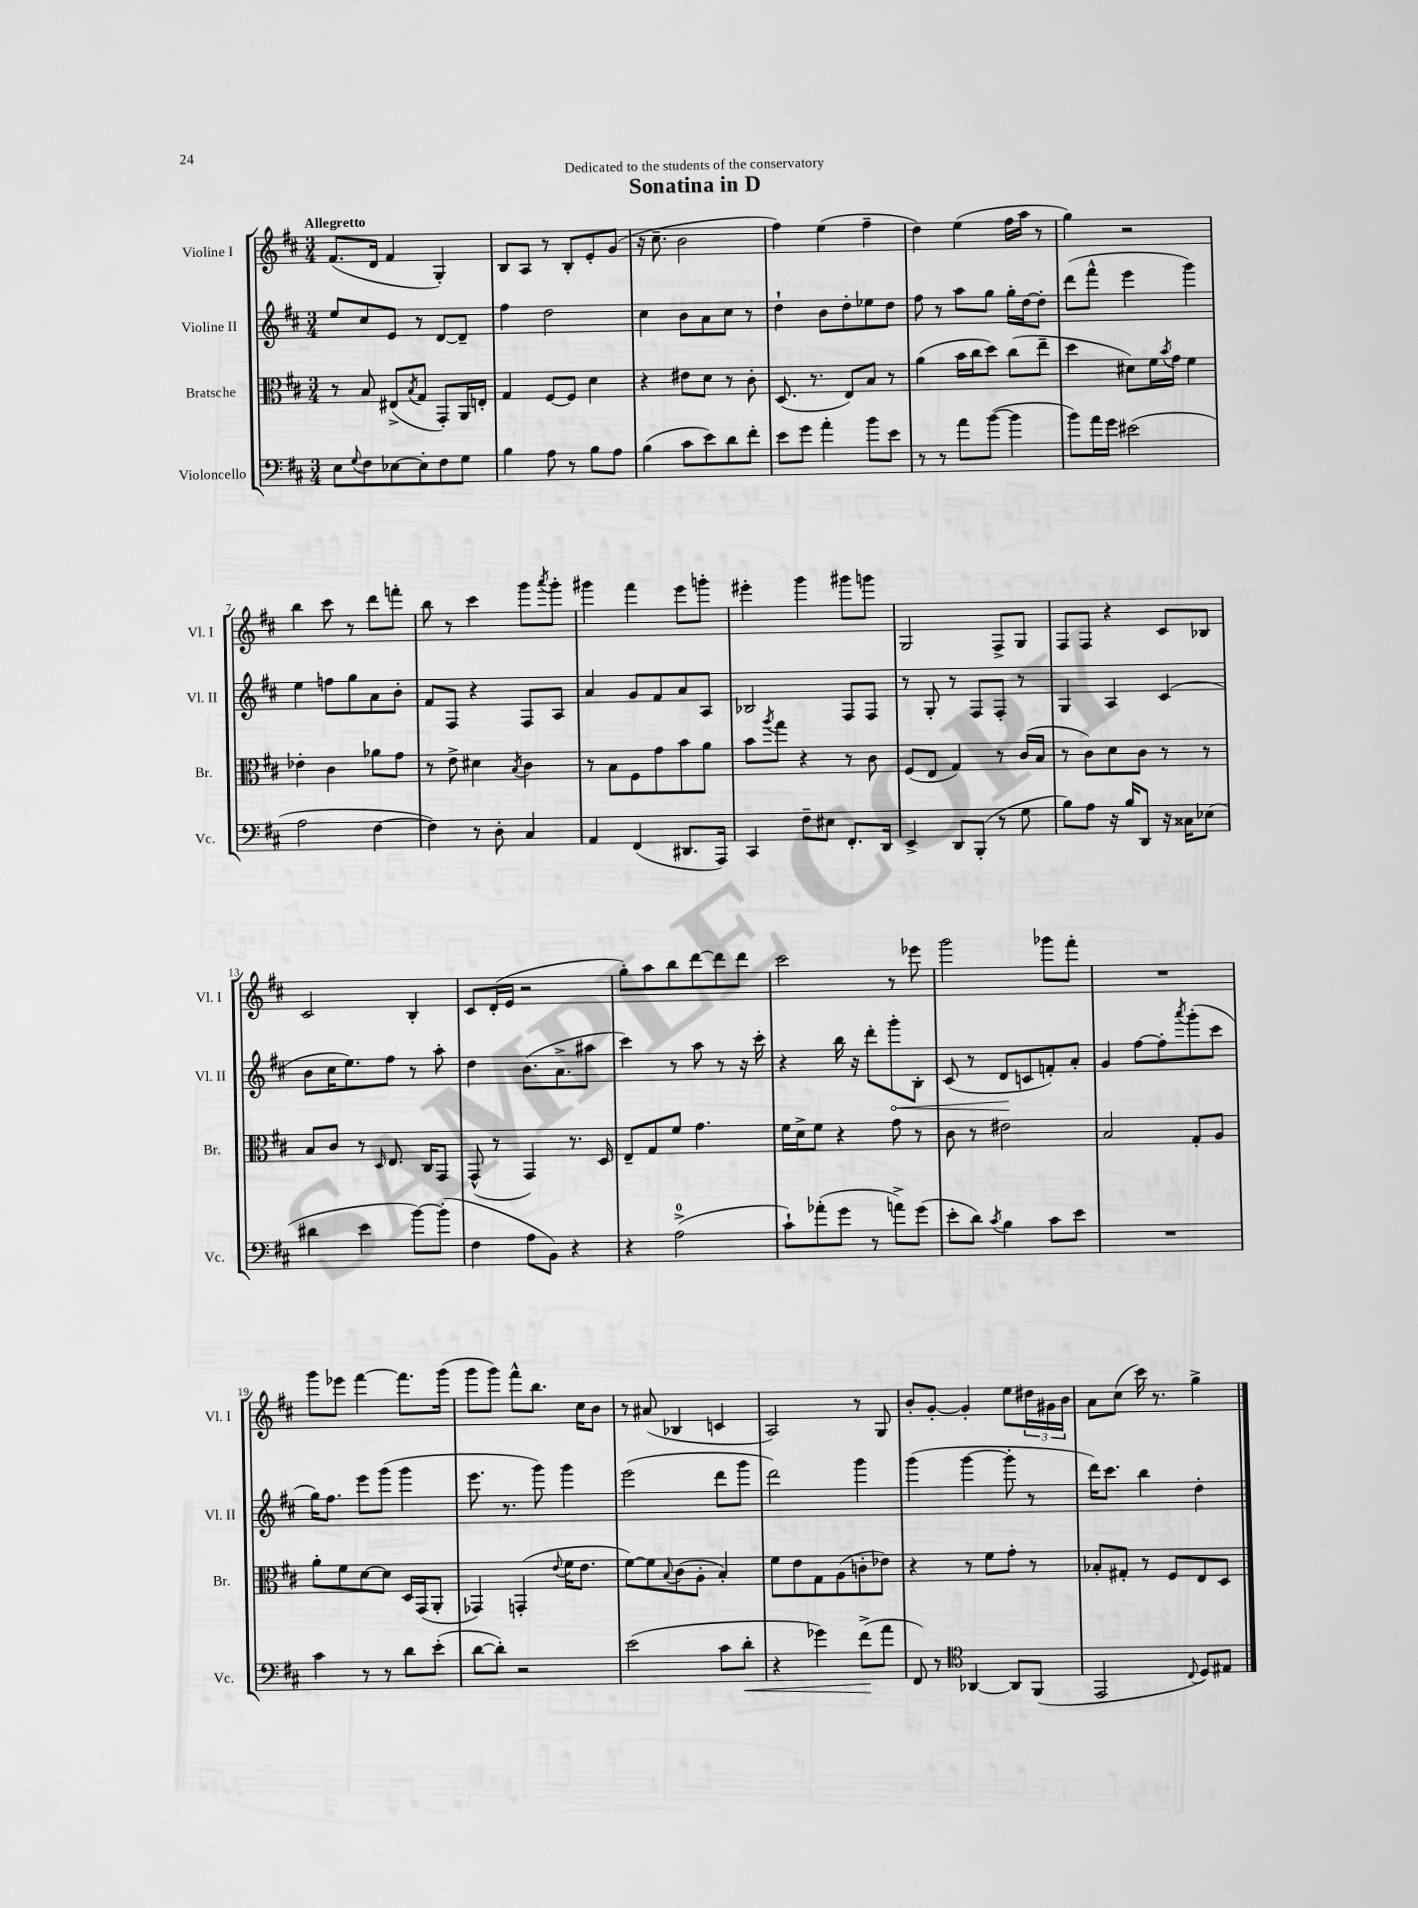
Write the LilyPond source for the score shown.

\header { title = "Sonatina in D" dedication = "Dedicated to the students of the conservatory" }
<<
\new StaffGroup <<
\new Staff = "s0" \with { instrumentName = "Violine I" shortInstrumentName = "Vl. I" } {
    \clef treble \key d \major \numericTimeSignature \time 3/4 \tempo "Allegretto"
    fis'8.( d'16 fis'4 g4-.) |
    b8 a8 r8 b8-. e'8-. g'8( |
    r16 cis''8.-- b'2 |
    fis''4) e''4( fis''4-- |
    d''4) e''4( fis''16 a''16 r8 |
    g''4) r2 |
    b''4 cis'''8 r8 d'''8 f'''8-. |
    b''8 r8 cis'''4 g'''8 \acciaccatura { a'''8 } g'''8-. |
    gis'''4 fis'''4 e'''8 g'''8-. |
    eis'''4-. g'''4 gis'''8 g'''8 |
    g2 fis8-> g8 |
    fis8 fis8 r4 cis'8 bes8 |
    cis'2 b4-. |
    cis'8 d'16-.( e'16 r2 |
    g''8-.) a''8 b''8 d'''8~ d'''8 d'''8 |
    cis'''2 r8 ees'''8 |
    g'''2 ges'''8 fis'''8-. |
    R2. |
    g'''8 ees'''8 fis'''4~ fis'''8. g'''16( |
    g'''8 g'''8) fis'''8-^ b''8. cis''16 b'8 |
    r8 ais'8( bes4 c'4 |
    a2) r8 g8 |
    b'8-. g'8~-. g'4-. e''8 \tuplet 3/2 { dis''16 gis'16 b'16 } |
    a'8 cis''8( cis'''16) r8. g''4-> \bar "|." |
}
\new Staff = "s1" \with { instrumentName = "Violine II" shortInstrumentName = "Vl. II" } {
    \clef treble \key d \major \numericTimeSignature \time 3/4
    e''8 cis''8 e'8 r8 d'8~ d'8-- |
    fis''4 d''2 |
    cis''4 b'8 a'8 cis''8 r8 |
    d''4-! b'8 d''8-. ees''8 d''8 |
    fis''8 r8 a''8 g''8 g''16-. d''16~ d''8-. |
    d'''8( fis'''8-^ e'''4 g'''4) |
    e''4 f''8 g''8 a'8 b'8-. |
    fis'8 fis8 r4 fis8 a8 |
    a'4 g'8 fis'8 a'8 a8 |
    bes2 fis8 fis8 |
    r8 g8-. r8 fis8 fis8-. r8 |
    g4 a4 cis'4( |
    b'8 cis''16 e''8.) fis''8 r8 a''8-. |
    d''4 b'8.( a'8.-> ais''8 |
    cis'''4) r8 a''8 r8 r16 cis'''16-. |
    r4 b''16 r16 d'''8-. \once \override Hairpin.circled-tip = ##t g'''8-.\< b8-. |
    cis'8( r8 d'8\! c'8 f'8-.) a'8-. |
    g'4 fis''8~ fis''8-. \acciaccatura { a'''8 } g'''8-.( cis'''8 |
    g''16) fis''8. e'''8 g'''8( g'''4 |
    e'''8. r8. g'''8) g'''4 |
    e'''2( d'''8 g'''8 |
    d'''2) g'''4 |
    g'''4( g'''4~ g'''8-. r8 |
    d'''16) cis'''8. b''4 d''4-. \bar "|." |
}
\new Staff = "s2" \with { instrumentName = "Bratsche" shortInstrumentName = "Br." } {
    \clef alto \key d \major \numericTimeSignature \time 3/4
    r8 b8 eis8->( \acciaccatura { b8 } g8 g,8-.) a,16 e16-. |
    g4 fis8~ fis8 d'4 |
    r4 eis'8 d'8 r8 cis'8-. |
    d8.( r8. e8) b8 r8 |
    a'4( b'16 cis''16 d''8) cis''8( e''8-- |
    d''4 dis'8) fis'16 \acciaccatura { b'8 } g'16 fis'4 |
    ees'4-. cis'4 aes'8 g'8 |
    r8 e'8-> dis'4 \acciaccatura { b8 } cis'4 |
    r8 b8 fis8 g'8 b'8 a'8 |
    b'8 \acciaccatura { a''8 } g''8 r4 r8 cis'8 |
    fis8( e8 g4) r8 cis'16( b16 |
    r8 cis'8) d'8 cis'8 r8 r8 |
    b8 cis'8 r8 \grace { d16 } e8. cis16 g,8 |
    g,8-^( r8 g,4) r8. d16 |
    e8-- g8 fis'8 g'4. |
    fis'16 d'16-> fis'8 r4 g'8 r8 |
    cis'8 r8 eis'2 |
    b2 g8-. a8 |
    a'8-. fis'8 d'8~ d'8 d16 g,16( a,8-. |
    ges,4) g,4-.( \appoggiatura { e'8 } fis'16 e'8. |
    fis'8~) fis'8 \appoggiatura { b8 } cis'8( a8-. b4-.) |
    fis'8 e'8 g8 a8( c'8-. ees'8) |
    r4 r8 fis'8 g'8-. r8 |
    bes8-. gis8-. r8 fis8 e8 d8 \bar "|." |
}
\new Staff = "s3" \with { instrumentName = "Violoncello" shortInstrumentName = "Vc." } {
    \clef bass \key d \major \numericTimeSignature \time 3/4
    e8 \appoggiatura { g8 } fis8 ees8~ ees8-. fis8 g8 |
    b4 a8 r8 b8 a8 |
    b4( cis'8 e'8) d'8 fis'8-. |
    e'8 g'8 a'4-. b'8 e'8 |
    r8 r8 a'8 b'8~( b'4 |
    b'8) a'16 g'16 eis'2( |
    a2 fis4~ |
    fis4) r8 d8-. cis4 |
    a,4 fis,4( dis,8. a,,16) |
    cis,4 fis8-- eis8 fis,8.-. d,16 |
    e,4-> d,8 b,,8-.( r8 g8 |
    b8) a8 r16 b16 d,8 r16 cisis16 ees8( |
    dis'4 e'4 b'8~) b'8-.( |
    fis4 a8 b,8) r4 |
    r4 a2-0->( |
    cis'8-!) aes'8-.( g'8 r8 a'8->) g'8( |
    e'8-. d'8) \acciaccatura { cis'8 } b4 cis'8 e'8 |
    R2. |
    cis'4 r8 r8 d'8 e'8-.( |
    d'8~ d'8-.) r2 |
    e'2( cis'8 d'8-.\< |
    r4 ges'4) fis'8->\!( a'8 |
    fis,8) r8 \clef tenor aes,4~ aes,8 fis,8( |
    e,2 \appoggiatura { cis8 } d8) eis8 \bar "|." |
}
>>
>>
